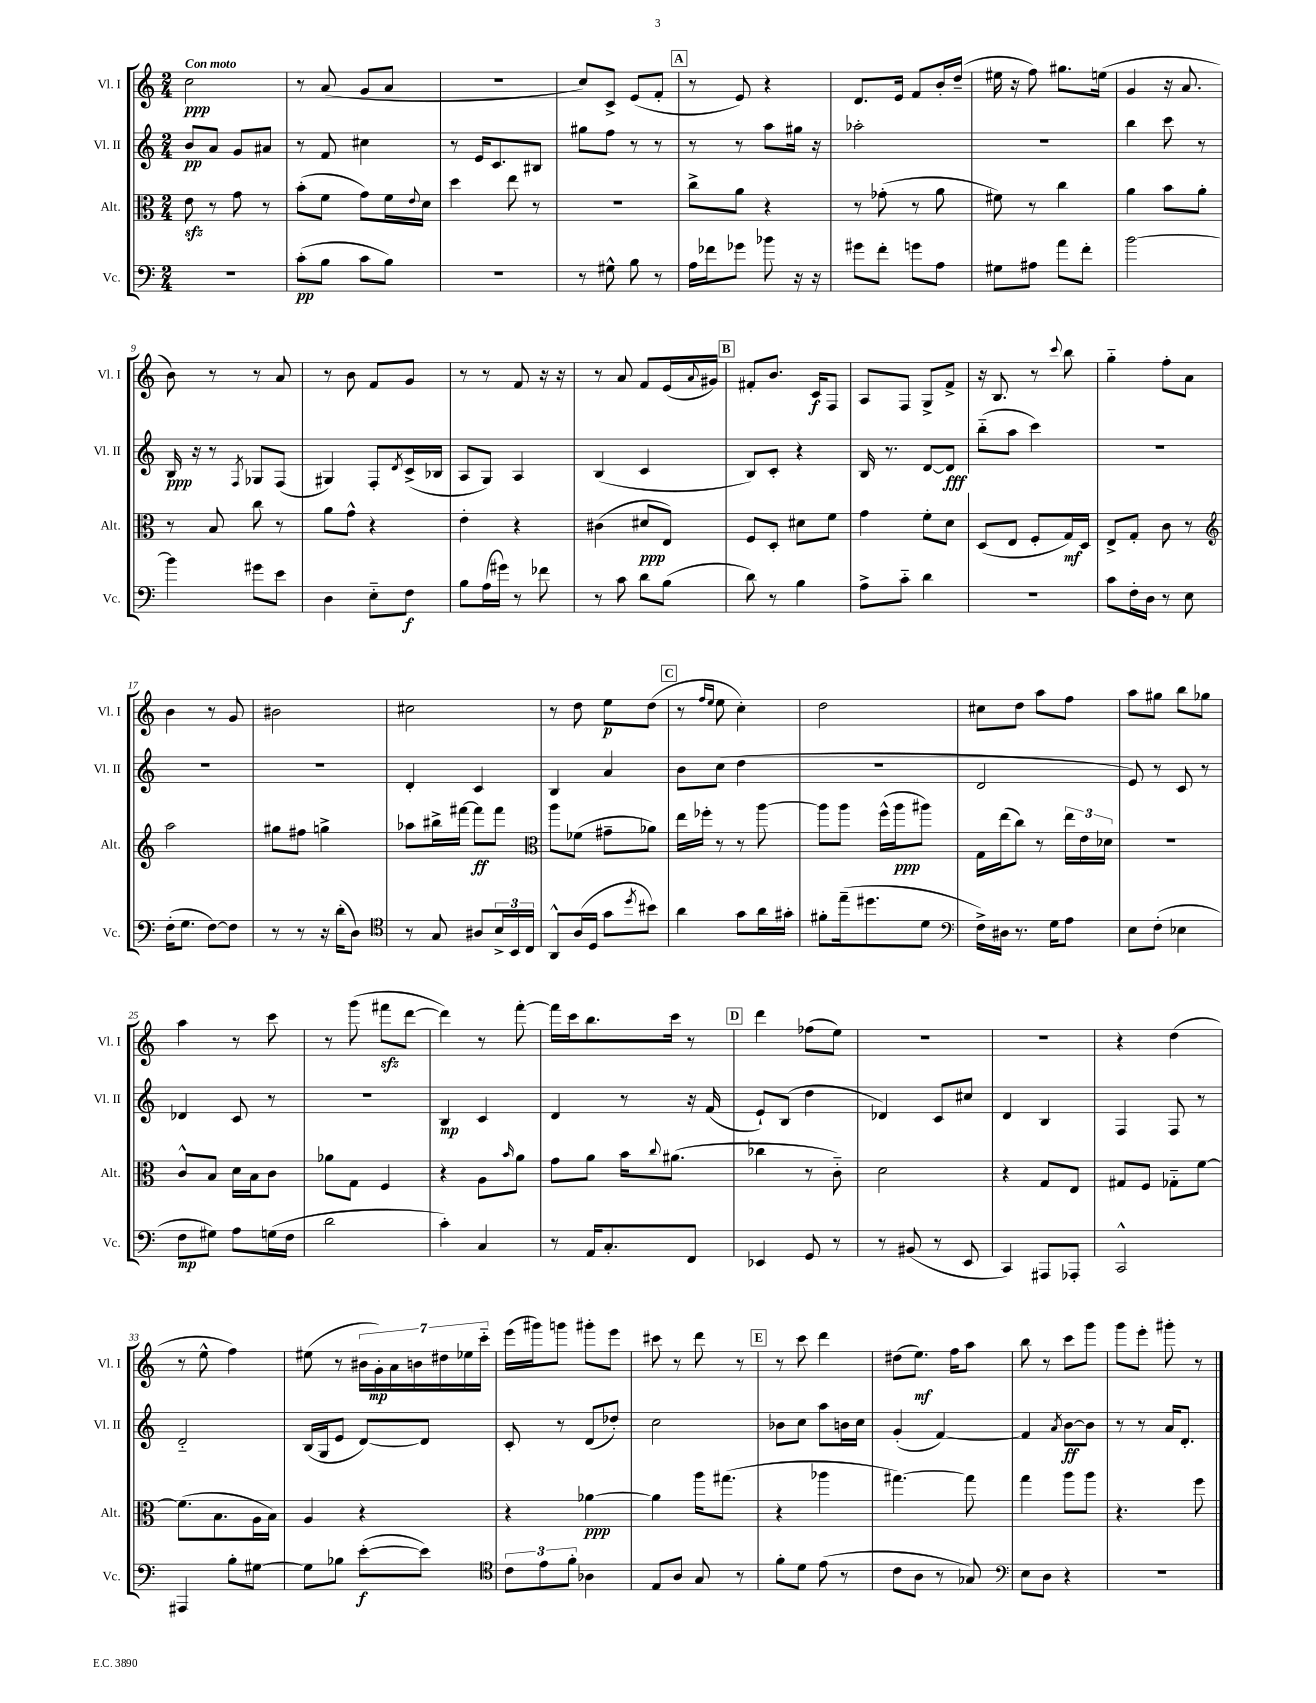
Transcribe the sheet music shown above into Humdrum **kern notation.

**kern	**dynam	**kern	**dynam	**kern	**dynam	**kern	**dynam
*part4	*part4	*part3	*part3	*part2	*part2	*part1	*part1
*staff4	*staff4	*staff3	*staff3	*staff2	*staff2	*staff1	*staff1
*I"Vc.	*	*I"Alt.	*	*I"Vl. II	*	*I"Vl. I	*
*I'Vc.	*	*I'Alt.	*	*I'Vl. II	*	*I'Vl. I	*
*clefF4	*	*clefC3	*	*clefG2	*	*clefG2	*
*k[]	*	*k[]	*	*k[]	*	*k[]	*
*M2/4	*	*M2/4	*	*M2/4	*	*M2/4	*
=1	=1	=1	=1	=1	=1	=1	=1
!	!	!	!	!	!	!LO:TX:a:B:t=Con moto	!
2r	.	8ezz\	.	8b/L	pp	2cc\	ppp
.	.	8r	.	8a/J	.	.	.
.	.	8g\	.	8g/L	.	.	.
.	.	8r	.	8a#X/J	.	.	.
=2	=2	=2	=2	=2	=2	=2	=2
(8c'\L	pp	(8b'\L	.	8r	.	8r	.
8B\J	.	8f\J	.	8f/	.	(8a/	.
8c\L	.	8g\L)	.	4cc#X\	.	8g/L	.
8B\J)	.	16f\L	.	.	.	8a/J	.
.	.	8qqe/	.	.	.	.	.
.	.	16d\JJ	.	.	.	.	.
=3	=3	=3	=3	=3	=3	=3	=3
2r	.	4dd\	.	8r	.	2r	.
.	.	.	.	16e/KL	.	.	.
.	.	.	.	8.c/	.	.	.
.	.	8ee\	.	.	.	.	.
.	.	8r	.	8B#X/J	.	.	.
=4	=4	=4	=4	=4	=4	=4	=4
8r	.	2r	.	8gg#X\L	.	8cc/L)	.
8G#X^^\	.	.	.	8ff\J	.	8c^/J	.
8B\	.	.	.	8r	.	(8e/L	.
8r	.	.	.	8r	.	8f'/J	.
!!LO:REH:place=s1:t=A
=5	=5	=5	=5	=5	=5	=5	=5
16A\LL	.	8cc^\L	.	8r	.	8r	.
16f-X\J	.	.	.	.	.	.	.
8g-X\J	.	8a\J	.	8r	.	8e/)	.
8b-X\	.	4r	.	8aa\L	.	4r	.
16r	.	.	.	16gg#X\Jk	.	.	.
16r	.	.	.	16r	.	.	.
=6	=6	=6	=6	=6	=6	=6	=6
8g#X\L	.	8r	.	2aa-X'\	.	8.d/L	.
8f'\J	.	(8g-X'\	.	.	.	.	.
.	.	.	.	.	.	16e/Jk	.
8gn\L	.	8r	.	.	.	8f/L	.
8A\J	.	8a\	.	.	.	16b'/L	.
.	.	.	.	.	.	(16dd~/JJ	.
=7	=7	=7	=7	=7	=7	=7	=7
8G#X\L	.	8f#X\)	.	2r	.	16ee#X\	.
.	.	.	.	.	.	16r	.
8A#X\J	.	8r	.	.	.	8ff\)	.
8a\L	.	4cc\	.	.	.	8.gg#X\L	.
8f'\J	.	.	.	.	.	.	.
.	.	.	.	.	.	(16een\Jk	.
=8	=8	=8	=8	=8	=8	=8	=8
[2b\	.	4a\	.	4bb\	.	4g/	.
.	.	8b\L	.	8ccc\	.	16r	.
.	.	.	.	.	.	8.a/	.
.	.	8a'\J	.	8r	.	.	.
!!LO:LB:g=z
=9	=9	=9	=9	=9	=9	=9	=9
4b\]	.	8r	.	16B/	ppp	8b\)	.
.	.	.	.	16r	.	.	.
.	.	8B/	.	8r	.	8r	.
.	.	.	.	8qF/	.	.	.
8g#X\L	.	8cc\	.	8G-X/L	.	8r	.
8e\J	.	8r	.	(8F/J	.	8a/	.
=10	=10	=10	=10	=10	=10	=10	=10
4D\	.	8a\L	.	4G#X/)	.	8r	.
.	.	8g^^\J	.	.	.	8b\	.
8E\L	.	4r	.	8F'/L	.	8f/L	.
.	.	.	.	8qd/	.	.	.
8F\J	f	.	.	(16c^/L	.	8g/J	.
.	.	.	.	16B-X/JJ	.	.	.
=11	=11	=11	=11	=11	=11	=11	=11
8B\L	.	4e'\	.	8A/L	.	8r	.
(16A\L	.	.	.	8G/J)	.	8r	.
16g#X\JJ)	.	.	.	.	.	.	.
8r	.	4r	.	4A/	.	8f/	.
8f-X\	.	.	.	.	.	16r	.
.	.	.	.	.	.	16r	.
=12	=12	=12	=12	=12	=12	=12	=12
8r	.	(4c#X\	.	(4B/	.	8r	.
8c\	.	.	.	.	.	8a/	.
8d\L	.	8d#X/L	ppp	4c/	.	8f/L	.
(8B\J	.	8E/J)	.	.	.	(16e/L	.
.	.	.	.	.	.	8qqa/	.
.	.	.	.	.	.	16g#X/JJ)	.
!!LO:REH:place=s1:t=B
=13	=13	=13	=13	=13	=13	=13	=13
8d\)	.	8F/L	.	8B/L)	.	8f#X'/L	.
8r	.	8D'/J	.	8c'/J	.	8.b/J	.
4B\	.	8d#X\L	.	4r	.	.	.
.	.	.	.	.	.	16c/KL	f
.	.	8f\J	.	.	.	8F/J	.
=14	=14	=14	=14	=14	=14	=14	=14
8A^\L	.	4g\	.	16B/	.	8A/L	.
.	.	.	.	8.r	.	.	.
8c\J	.	.	.	.	.	8F/J	.
4d\	.	8f'\L	.	[8d/L	.	8G^/L	.
.	.	8d\J	.	8d/J]	fff	8f^/J	.
=15	=15	=15	=15	=15	=15	=15	=15
2r	.	(8D/L	.	(8bb\L	.	16r	.
.	.	.	.	.	.	8.B/	.
.	.	8E/J	.	8aa\J	.	.	.
.	.	8F'/L	.	4ccc\)	.	8r	.
.	.	.	.	.	.	8qqccc/	.
.	.	16G/L)	mf	.	.	8bb\	.
.	.	16D/JJ	.	.	.	.	.
=16	=16	=16	=16	=16	=16	=16	=16
8c\L	.	8E^/L	.	2r	.	4gg\	.
16F'\L	.	8G'/J	.	.	.	.	.
16D\JJ	.	.	.	.	.	.	.
8r	.	8c\	.	.	.	8ff'\L	.
8E\	.	8r	.	.	.	8a\J	.
!!LO:LB:g=z
=17	=17	=17	=17	=17	=17	=17	=17
*	*	*clefG2	*	*	*	*	*
(16F'\KL	.	2aa\	.	2r	.	4b\	.
8.G\J	.	.	.	.	.	.	.
[8F\L)	.	.	.	.	.	8r	.
8F\J]	.	.	.	.	.	8g/	.
=18	=18	=18	=18	=18	=18	=18	=18
8r	.	8gg#X\L	.	2r	.	2b#X\	.
8r	.	8ff#X\J	.	.	.	.	.
16r	.	4ggn^\	.	.	.	.	.
(16d'\KL	.	.	.	.	.	.	.
8D\J)	.	.	.	.	.	.	.
=19	=19	=19	=19	=19	=19	=19	=19
*clefC4	*	*	*	*	*	*	*
8r	.	8aa-X\L	.	4d'/	.	2cc#X\	.
8G/	.	16bb#X^\L	.	.	.	.	.
.	.	[16fff#X\JJ	.	.	.	.	.
8A#X/L	.	8fff#\L]	ff	4c/	.	.	.
24B^/L	.	8fff#\J	.	.	.	.	.
24BB/	.	.	.	.	.	.	.
24C/JJ	.	.	.	.	.	.	.
=20	=20	=20	=20	=20	=20	=20	=20
*	*	*clefC3	*	*	*	*	*
8AA^^/L	.	8aa\L	.	4B/	.	8r	.
(16A/L	.	(8f-X\J	.	.	.	8dd\	.
16D/JJ	.	.	.	.	.	.	.
8g\L	.	8g#X~\L	.	4a/	.	8ee\L	p
8qdd/	.	.	.	.	.	.	.
8b#X\J)	.	8a-X\J)	.	.	.	(8dd\J	.
!!LO:REH:place=s1:t=C
=21	=21	=21	=21	=21	=21	=21	=21
4a\	.	16ee\LL	.	8b\L	.	8r	.
.	.	16ff-X'\JJ	.	.	.	.	.
.	.	.	.	.	.	16qqff/LL	.
.	.	.	.	.	.	16qqee/JJ	.
.	.	8r	.	(8cc\J	.	8ee\	.
8g\L	.	8r	.	4dd\	.	4cc'\)	.
16a\L	.	[8aa\	.	.	.	.	.
16g#X'\JJ	.	.	.	.	.	.	.
=22	=22	=22	=22	=22	=22	=22	=22
8f#X'\L	.	8aa\L]	.	2r	.	2dd\	.
(16ee~\k	.	8aa\J	.	.	.	.	.
8.dd#X\	.	.	.	.	.	.	.
.	.	(16ff^^\LL	.	.	.	.	.
.	.	16aa\J	ppp	.	.	.	.
8d\J	.	8aa#X\J)	.	.	.	.	.
=23	=23	=23	=23	=23	=23	=23	=23
*clefF4	*	*	*	*	*	*	*
16F^\LL)	.	16G\LL	.	2d/	.	8cc#X\L	.
16D#X\JJ	.	(16ee\J	.	.	.	.	.
8.r	.	8cc\J)	.	.	.	8dd\J	.
.	.	8r	.	.	.	8aa\L	.
16G\KL	.	.	.	.	.	.	.
8A\J	.	24ee\LL	.	.	.	8ff\J	.
.	.	24e\	.	.	.	.	.
.	.	24d-X\JJ	.	.	.	.	.
=24	=24	=24	=24	=24	=24	=24	=24
8E\L	.	2r	.	8e/)	.	8aa\L	.
(8F'\J	.	.	.	8r	.	8gg#X\J	.
4E-X\	.	.	.	8c/	.	8bb\L	.
.	.	.	.	8r	.	8gg-X\J	.
!!LO:LB:g=z
=25	=25	=25	=25	=25	=25	=25	=25
8F\L	mp	8c^^/L	.	4d-X/	.	4aa\	.
8G#X\J)	.	8B/J	.	.	.	.	.
8A\L	.	16d\LL	.	8c/	.	8r	.
.	.	16B\J	.	.	.	.	.
(16Gn\L	.	8c\J	.	8r	.	8ccc\	.
16F\JJ	.	.	.	.	.	.	.
=26	=26	=26	=26	=26	=26	=26	=26
2d\	.	8a-X\L	.	2r	.	8r	.
.	.	8G\J	.	.	.	(8ggg\	.
.	.	4F/	.	.	.	8fff#Xzz\L	.
.	.	.	.	.	.	[8ddd\J	.
=27	=27	=27	=27	=27	=27	=27	=27
4c'\)	.	4r	.	4B/	mp	4ddd\])	.
4C/	.	8A\L	.	4c/	.	8r	.
.	.	16qqb/	.	.	.	.	.
.	.	8a\J	.	.	.	[8fff'\	.
=28	=28	=28	=28	=28	=28	=28	=28
8r	.	8g\L	.	4d/	.	16fff\LL]	.
.	.	.	.	.	.	16ccc\J	.
16AA/KL	.	8a\J	.	.	.	8.bb\	.
8.C'/	.	.	.	.	.	.	.
.	.	16b\KL	.	8r	.	.	.
.	.	8qqcc/	.	.	.	.	.
.	.	(8.a#X\J	.	.	.	16ccc\Jk	.
8FF/J	.	.	.	16r	.	8r	.
.	.	.	.	(16f/	.	.	.
!!LO:REH:place=s1:t=D
=29	=29	=29	=29	=29	=29	=29	=29
4EE-X/	.	4cc-X\	.	8e`/L)	.	4ddd\	.
.	.	.	.	(8B/J	.	.	.
8GG/	.	8r	.	4dd\	.	(8ff-X\L	.
8r	.	8c\)	.	.	.	8ee\J)	.
=30	=30	=30	=30	=30	=30	=30	=30
8r	.	2d\	.	4d-X/)	.	2r	.
(8BB#X/	.	.	.	.	.	.	.
8r	.	.	.	8c/L	.	.	.
8EE/	.	.	.	8cc#X/J	.	.	.
=31	=31	=31	=31	=31	=31	=31	=31
4CC/)	.	4r	.	4d/	.	2r	.
8AAA#X/L	.	8G/L	.	4B/	.	.	.
8AAA-X'/J	.	8E/J	.	.	.	.	.
=32	=32	=32	=32	=32	=32	=32	=32
2CC^^/	.	8G#X/L	.	4F/	.	4r	.
.	.	8F/J	.	.	.	.	.
.	.	8G-X\L	.	8F/	.	(4dd\	.
.	.	[8f\J	.	8r	.	.	.
!!LO:LB:g=z
=33	=33	=33	=33	=33	=33	=33	=33
4AAA#X/	.	(8.f\L]	.	2d/	.	8r	.
.	.	.	.	.	.	8ee^^\	.
.	.	8.B\	.	.	.	.	.
8B'\L	.	.	.	.	.	4ff\)	.
[8G#X\J	.	16A\L	.	.	.	.	.
.	.	16B\JJ)	.	.	.	.	.
=34	=34	=34	=34	=34	=34	=34	=34
8G#\L]	.	4A/	.	(16B/LL	.	(8ee#X\	.
.	.	.	.	16G/J	.	.	.
8B-X\J	.	.	.	8e/J	.	8r	.
([8e'\L	f	4r	.	[8d/L)	.	28b#X\LL	.
.	.	.	.	.	.	28g'\)	mp
.	.	.	.	.	.	28a\	.
.	.	.	.	.	.	28bn\	.
8e\J])	.	.	.	8d/J]	.	.	.
.	.	.	.	.	.	28dd#X\	.
.	.	.	.	.	.	28ee-X\	.
.	.	.	.	.	.	28ccc\JJ	.
=35	=35	=35	=35	=35	=35	=35	=35
*clefC4	*	*	*	*	*	*	*
12c\L	.	4r	.	8c'/	.	(16eee\LL	.
.	.	.	.	.	.	16ggg#X\J)	.
12e\	.	.	.	.	.	.	.
.	.	.	.	8r	.	8gggn\J	.
12f'\J	.	.	.	.	.	.	.
4A-X\	.	[4a-X\	ppp	(8d/L	.	8ggg#X'\L	.
.	.	.	.	8dd-X'/J)	.	8eee\J	.
=36	=36	=36	=36	=36	=36	=36	=36
8E/L	.	4a-\]	.	2cc\	.	8ccc#X\	.
8A/J	.	.	.	.	.	8r	.
8G/	.	16aa\KL	.	.	.	8ddd\	.
.	.	(8.gg#X\J	.	.	.	.	.
8r	.	.	.	.	.	8r	.
!!LO:REH:place=s1:t=E
=37	=37	=37	=37	=37	=37	=37	=37
8f'\L	.	4r	.	8b-X\L	.	8r	.
8d\J	.	.	.	8cc\J	.	8ccc\	.
(8e\	.	4aa-X\	.	8aa\L	.	4ddd\	.
8r	.	.	.	16bn\L	.	.	.
.	.	.	.	16cc\JJ	.	.	.
=38	=38	=38	=38	=38	=38	=38	=38
8c\L	.	[4.gg#X\)	.	(4g'/	.	(8dd#X\L	.
8A\J	.	.	.	.	.	8.ee\J)	mf
8r	.	.	.	[4f/)	.	.	.
.	.	.	.	.	.	16ff\KL	.
8G-X/)	.	8gg#\]	.	.	.	8aa\J	.
=39	=39	=39	=39	=39	=39	=39	=39
*clefF4	*	*	*	*	*	*	*
8E\L	.	4gg\	.	4f/]	.	8bb\	.
8D\J	.	.	.	.	.	8r	.
.	.	.	.	8qa/	.	.	.
4r	.	8aa\L	.	[8b\L	ff	8ccc\L	.
.	.	8aa\J	.	8b\J]	.	8ggg\J	.
=40	=40	=40	=40	=40	=40	=40	=40
2r	.	4.r	.	8r	.	8ggg\L	.
.	.	.	.	8r	.	8eee'\J	.
.	.	.	.	16a/KL	.	8ggg#X'\	.
.	.	.	.	8.d'/J	.	.	.
.	.	8ff\	.	.	.	8r	.
==	==	==	==	==	==	==	==
*-	*-	*-	*-	*-	*-	*-	*-
